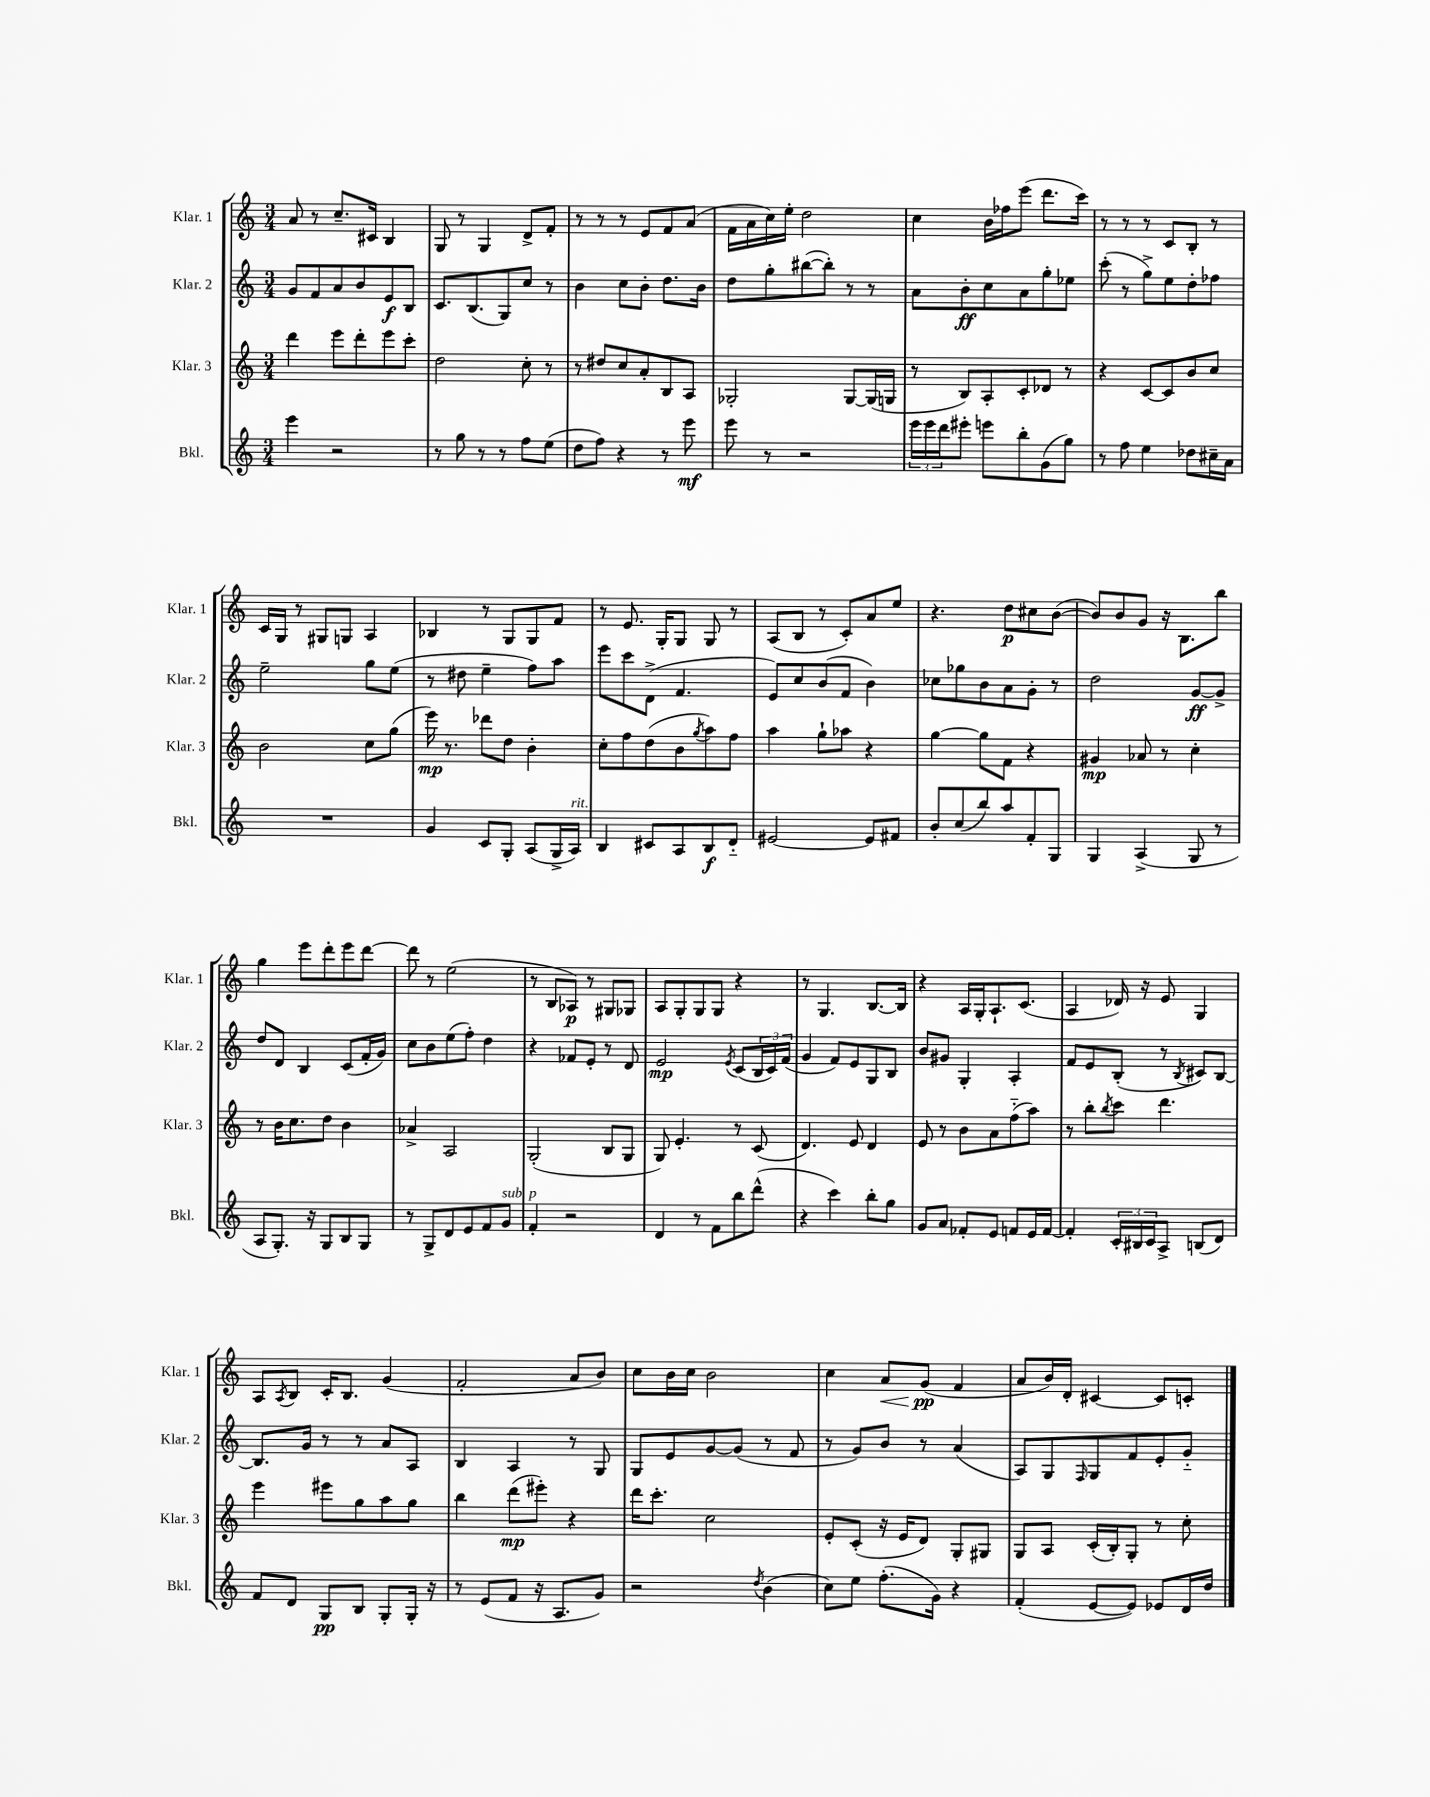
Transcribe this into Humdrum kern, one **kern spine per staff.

**kern	**kern	**kern	**kern
*staff4	*staff3	*staff2	*staff1
*clefG2	*clefG2	*clefG2	*clefG2
*k[]	*k[]	*k[]	*k[]
*M3/4	*M3/4	*M3/4	*M3/4
4eee	4ddd	8g	8a
.	.	8f	8r
2r	8eee	8a	8.cc~
.	8ddd'	8b	.
.	.	.	16c#
.	8eee	8e	4B
.	8ccc'	8B	.
=	=	=	=
8r	2dd	8.c	8G
8gg	.	.	8r
.	.	(8.B	.
8r	.	.	4G
8r	.	8G)	.
8ff	8cc'	8cc	8d^
(8ee	8r	8r	8f'
=	=	=	=
8dd	8r	4b	8r
8ff)	8dd#	.	8r
4r	8cc	8cc	8r
.	8a'	8b'	8e
8r	8B	8.dd	8f
8eee	8A	.	(8a
.	.	16b	.
=	=	=	=
8eee	2G-'	8dd	16f
.	.	.	16a
8r	.	8gg'	16cc)
.	.	.	16ee'
2r	.	([8bb#	2dd
.	.	8bb#'])	.
.	[8G-	8r	.
.	(16G-]	8r	.
.	16G	.	.
=	=	=	=
24eee	8r	8a	4cc
24eee	.	.	.
24ddd	.	.	.
8eee#'	8B)	8b'	.
8eee	8A'	8cc	16b
.	.	.	16ff-
8bb'	8c'	8a	(8eee
(8g	8d-	8gg'	8.ddd
8gg)	8r	8ee-	.
.	.	.	16ccc)
=	=	=	=
8r	4r	(8ccc'	8r
8ff	.	8r	8r
4ee	[8c	8gg^)	8r
.	8c]	8ee	8c
8dd-	8b	8dd'	8B'
16cc#~	8cc	8ff-	8r
16a	.	.	.
=	=	=	=
2.r	2b	2ee~	16c
.	.	.	16G
.	.	.	8r
.	.	.	8G#
.	.	.	8G
.	8cc	8gg	4A
.	(8gg	(8ee	.
=	=	=	=
4g	16eee)	8r	4B-
.	8.r	.	.
.	.	8dd#	.
8c	8ddd-	4ee~	8r
8G'	8dd	.	8G
(8A	4b'	8ff)	8G
16G^	.	8aa	8f
16A)	.	.	.
=	=	=	=
4B	8cc'	8eee	8r
.	8ff	8ccc	8.e
8c#	(8dd	(8d^	.
.	.	.	16G'
8A	8b	4.f	8G
.	8qgg	.	.
8B	8aa)	.	8G
8d'~	8ff	.	8r
=	=	=	=
[2e#	4aa	8e)	(8A
.	.	8cc	8B
.	8gg`	(8b	8r
.	8aa-	8f	8c')
8e#]	4r	4b)	8a
8f#	.	.	8ee
=	=	=	=
8b'	[4gg	8cc-	4.r
(8cc	.	8gg-	.
8bb)	8gg]	8b	.
8aa	8f	8a	8dd
8f'	4r	8g'	8cc#
8G	.	8r	([8b
=	=	=	=
4G	4g#	2dd	8b])
.	.	.	8b
(4A^	8a-	.	8g
.	8r	.	16r
.	.	.	8.B
8G	4cc'	[8g	.
8r	.	8g^]	8bb
=	=	=	=
8A	8r	8dd	4gg
8.G')	16b	8d	.
.	8.cc	.	.
.	.	4B	8eee
16r	.	.	.
8G	8dd	.	8ddd'
8B	4b	(8c	8eee
8G	.	16f'	[8ddd
.	.	16g)	.
=	=	=	=
8r	4a-^	8cc	8ddd]
8G^	.	8b	8r
8d	2A	(8ee	(2ee
8e	.	8ff')	.
8f	.	4dd	.
8g	.	.	.
=	=	=	=
4f'	(2G'	4r	8r
.	.	.	8B
2r	.	8f-	8A-)
.	.	8e'	8r
.	8B	8r	8G#
.	8G	8d	8G-
=	=	=	=
4d	8G)	2e	8A
.	4.e'	.	8G'
8r	.	.	8G
8f	.	.	8G
.	.	8qe	.
8bb	8r	(8c	4r
(8ddd^^	(8c	24B	.
.	.	24c)	.
.	.	(24f	.
=	=	=	=
4r	4.d)	4g	8r
.	.	.	4.G
4ccc)	.	8f)	.
.	8e	8e	.
8bb'	4d	8G	[8.B
8gg	.	8B	.
.	.	.	16B]
=	=	=	=
8g	8e	8b	4r
8a	8r	8g#	.
8f-'	8b	4G'	16A
.	.	.	16G'
8e	8a	.	8.A`
8f	(8ff'~	4A'	.
.	.	.	(8.c
16e	8aa)	.	.
[16f	.	.	.
=	=	=	=
4f']	8r	8f	4A
.	8bb'	8e	.
.	8qbb	.	.
24c'	8ccc	(8B'	16d-)
24B#	.	.	.
.	.	.	16r
24c	.	.	.
8A^	4.ddd	8r	8e
.	.	8qB	.
(8B	.	8c#)	4G
8d)	.	[8B	.
=	=	=	=
8f	4eee	8.B]	8A
.	.	.	8qA
8d	.	.	8B
.	.	16g	.
8G	8eee#	8r	16c'
.	.	.	8.B
8B	8gg	8r	.
8G'	8aa	8a	(4g
16G'	8gg	8A	.
16r	.	.	.
=	=	=	=
8r	4bb	4B	2f'
(8e	.	.	.
8f	(8ddd	4A	.
16r	8eee#')	.	.
8.A	.	.	.
.	4r	8r	8a
8g)	.	8G	8b)
=	=	=	=
2r	16ddd	8G	8cc
.	8.ccc'	.	.
.	.	8e	16b
.	.	.	16cc
.	2cc	[8g	2b
.	.	(8g]	.
8qdd	.	.	.
(4b	.	8r	.
.	.	8f	.
=	=	=	=
8cc)	8e'	8r	4cc
8ee	(8c'	8g)	.
(8.ff'	16r	8b	8a
.	16e	.	.
.	8d)	8r	(8g
16g)	.	.	.
4r	8G'	(4a	4f
.	8G#	.	.
=	=	=	=
(4f'	8G	8A)	8a
.	8A	8G	16b)
.	.	.	16d'
.	.	16qqF	.
[8e	(16c'	8G	[4c#
.	16B')	.	.
8e])	8G'	8f	.
8e-	8r	8e'	8c#]
16d	8cc'	8g'~	8c'
16dd	.	.	.
==	==	==	==
*-	*-	*-	*-
